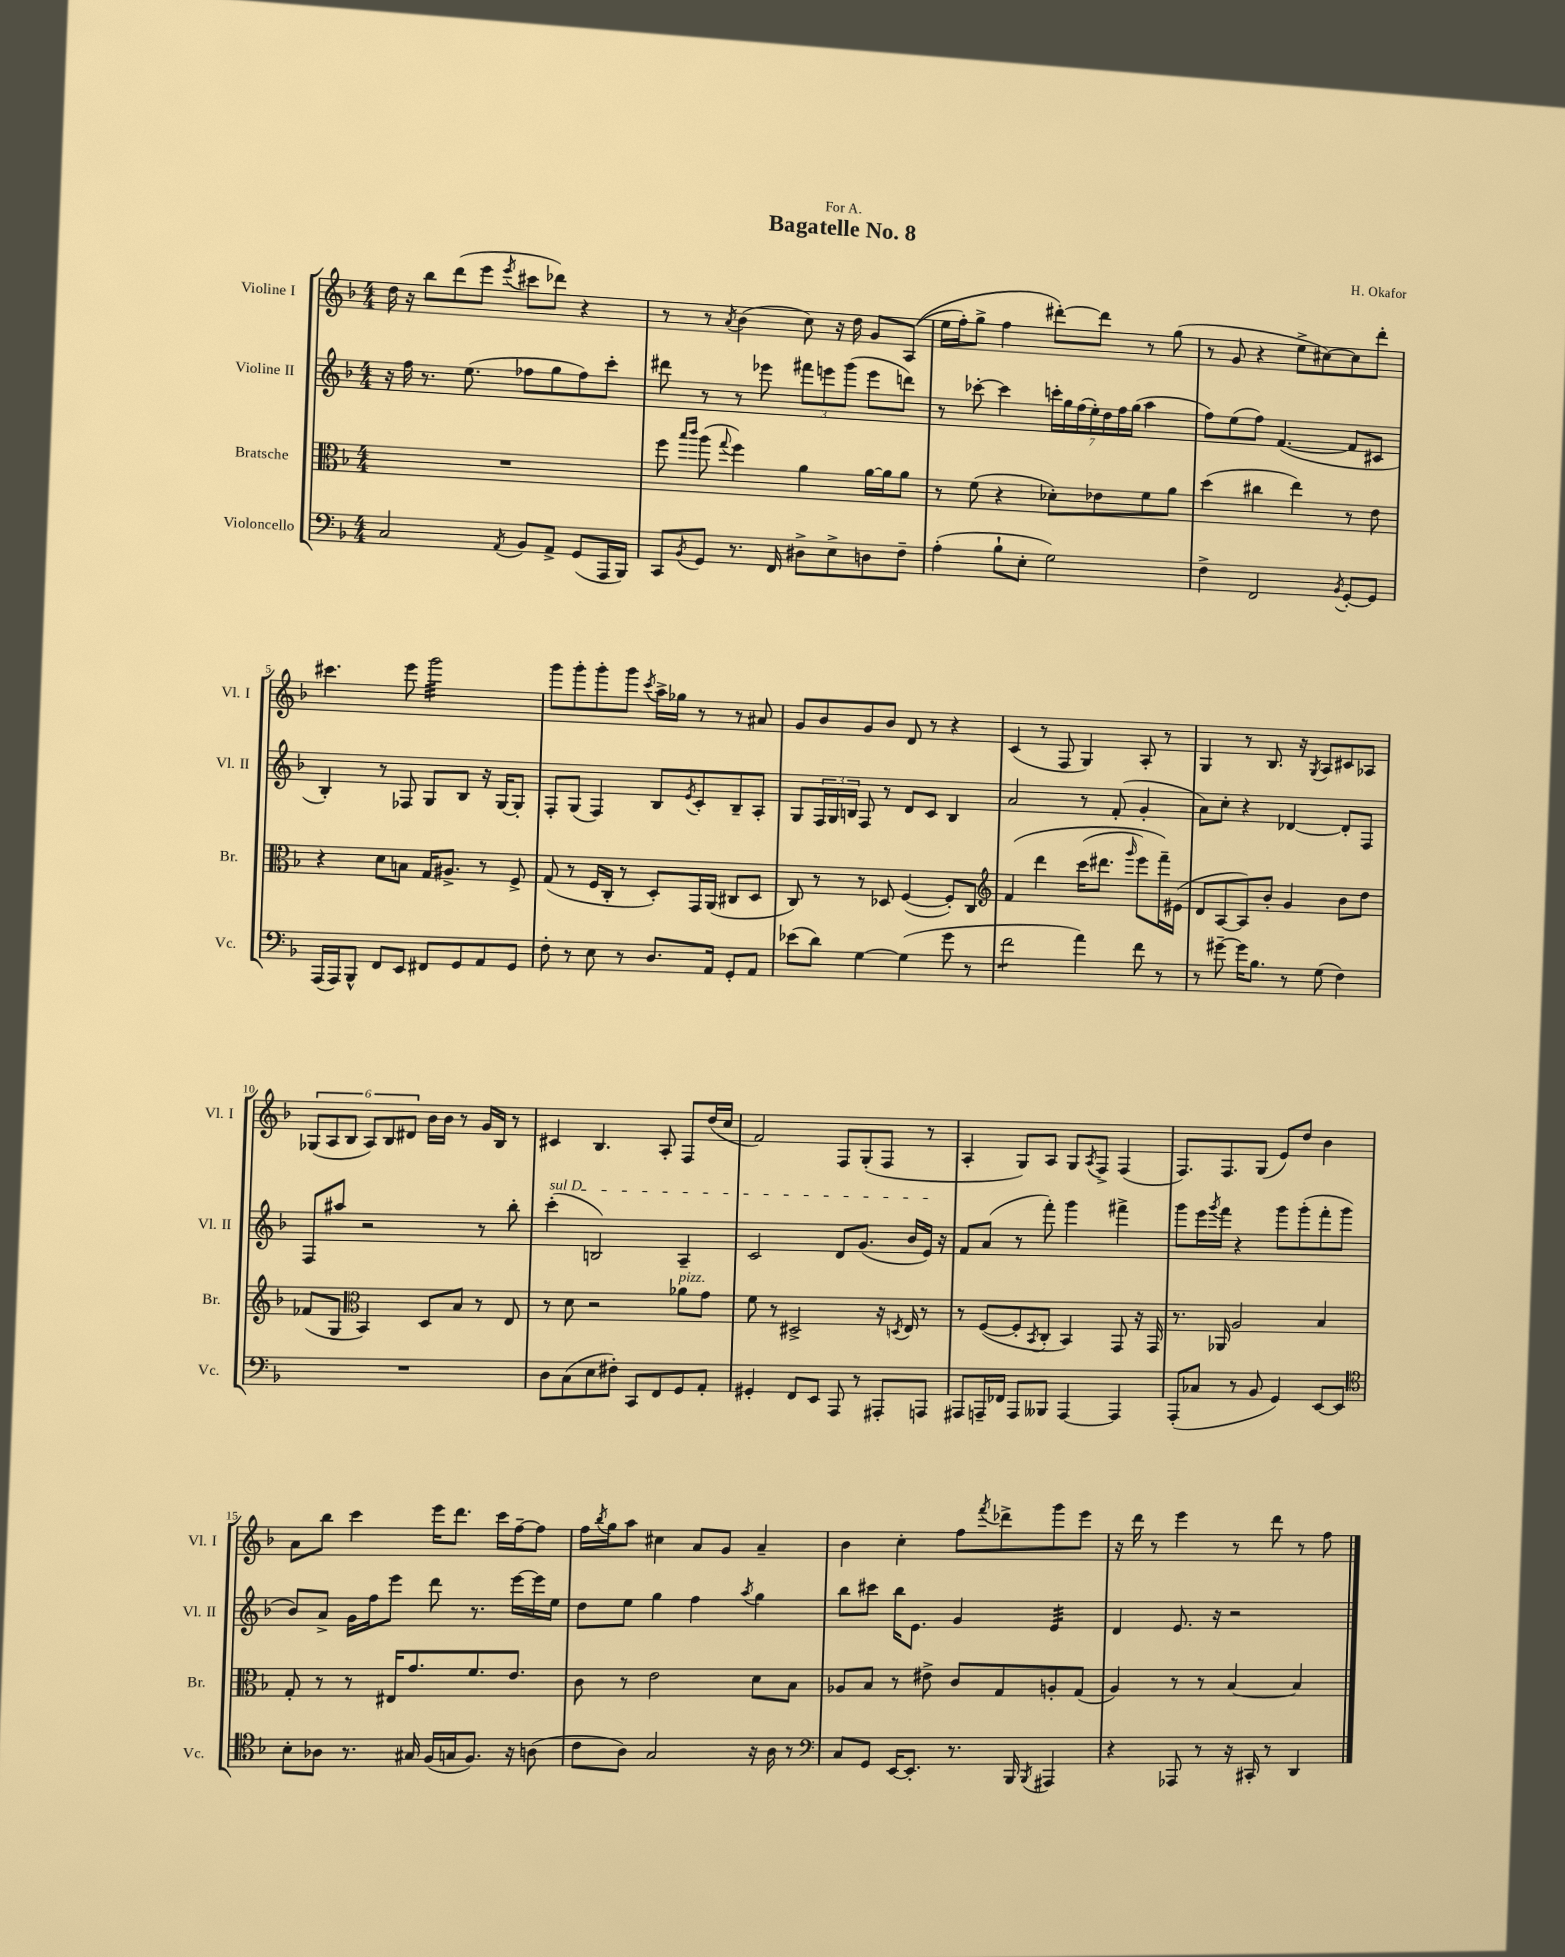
\header { title = "Bagatelle No. 8" composer = "H. Okafor" dedication = "For A." }
<<
\new StaffGroup <<
\new Staff = "s0" \with { instrumentName = "Violine I" shortInstrumentName = "Vl. I" } {
    \clef treble \key f \major \numericTimeSignature \time 4/4
    d''16 r16 bes''8 d'''8( e'''8 \acciaccatura { e'''8 } cis'''8 des'''8) r4 |
    r8 r8 \acciaccatura { a'8 } bes'4( c''8) r16 d''16 g'8 a8(\( |
    e''16 f''16-.) g''8-> f''4 dis'''8~-.\) dis'''8 r8 g''8( |
    r8 g'8 r4 e''8-> cis''8~) cis''8 d'''8-. |
    cis'''4. e'''8 g'''2:32 |
    g'''8 g'''8-. g'''8-. g'''8 \acciaccatura { c'''8 } a''16-> ges''16 r8 r8 ais'8 |
    g'8 bes'8 g'8 bes'8 d'8 r8 r4 |
    c'4( r8 f8 g4) a8-. r8 |
    g4 r8 bes8. r16 \acciaccatura { g8 } a8 cis'8 aes8 |
    \tuplet 6/4 { ges8( a8 bes8 a8) bes8 dis'8 } bes'16 bes'16 r8 g'16 bes16 r8 |
    cis'4 bes4. a8-. f8 d''16( c''16 |
    f'2) f8 g8-.( f8 r8 |
    a4-. g8) a8 g8 \acciaccatura { a8 } f8-> f4( |
    f8.) f8. g8( e'8) d''8 bes'4 |
    a'8 bes''8 c'''4 e'''16 d'''8. c'''16 f''16~-- f''8 |
    f''16 \acciaccatura { bes''8 } g''16 a''8 cis''4 a'8 g'8 a'4-- |
    bes'4 c''4-. f''8 \acciaccatura { f'''8 } des'''8-> g'''8 e'''8 |
    r16 d'''16 r8 e'''4 r8 d'''8 r8 f''8 \bar "|." |
}
\new Staff = "s1" \with { instrumentName = "Violine II" shortInstrumentName = "Vl. II" } {
    \clef treble \key f \major \numericTimeSignature \time 4/4
    r16 f''16 r8. e''8.( fes''8 g''8 fes''8) c'''8-. |
    dis'''8 r8 r8 ees'''8 \tuplet 3/2 { fis'''8 e'''8 g'''8( } e'''8 d'''8) |
    r8 ces'''8~-. ces'''4 \tuplet 7/4 { c'''16-. g''16 f''16( e''16-.) d''16 f''16 g''16( } a''4 |
    f''8) e''8( f''8) f'4.~( f'8 cis'8 |
    bes4-.) r8 fes8 g8 bes8 r16 g16~ g8-. |
    f8-. g8( f4) bes8 \acciaccatura { e'8 } c'8-. bes8-- a8-. |
    g8 \tuplet 3/2 { f16 g16 b16 } f8 r8 d'8 c'8 b4 |
    a'2 r8 f'8-.( g'4-. |
    a'8) c''8-. r4 des'4~ des'8-. f8 |
    f8 ais''8 r2 r8 bes''8-. |
    \once \override TextSpanner.bound-details.left.text = \markup { \italic "sul D" } c'''4-.\startTextSpan( b2) a4-- |
    c'2 d'8 g'8.( bes'16 e'16\stopTextSpan) r16 |
    f'8 a'8( r8 f'''8-.) g'''4 fis'''4-> |
    g'''8 e'''16 \acciaccatura { g'''8 } f'''16 r4 g'''8 g'''8-.( f'''8-. g'''8 |
    bes'8) a'8-> g'16 f''16 e'''8 d'''8 r8. e'''16~ e'''16 e''16 |
    d''8 e''8 g''4 f''4 \acciaccatura { a''8 } g''4 |
    bes''8 cis'''8 bes''16 e'8. g'4 e'4:32 |
    d'4 e'8. r16 r2 \bar "|." |
}
\new Staff = "s2" \with { instrumentName = "Bratsche" shortInstrumentName = "Br." } {
    \clef alto \key f \major \numericTimeSignature \time 4/4
    R1 |
    f''8 \grace { bes''16 c'''16 } a''8( \appoggiatura { g''8 } f''4) a'4 a'16~ a'16 a'8 |
    r8 f'8( r4 des'8-.) ees'8 f'8 a'8 |
    d''4( cis''4 e''4) r8 e'8 |
    r4 d'8 b8 g16 ais8.-> r8 f8-> |
    g8( r8 f16 c16-. r8 d8-.) g,16 a,16( cis8 d8 |
    c8) r8 r8 des8 f4~( f8-.) c8 |
    \clef treble f'4\( d'''4 c'''16( dis'''8. \grace { g'''16 } e'''8) f'''16--\) eis'16( |
    d'8 a8~ a8) bes'8-. g'4 bes'8 d''8 |
    fes'8( g8 \clef alto bes,4) d8 bes8 r8 e8 |
    r8 d'8 r2 aes'8^\markup { \italic "pizz." } g'8 |
    f'8 r8 dis2-> r16 \acciaccatura { d8 } e16 r8 |
    r8 f8~( f8-. \acciaccatura { bes,8 } c8-. bes,4) g,8 r16 g,16 |
    r8. aes,16 a2 bes4 |
    g8-. r8 r8 eis16 g'8. f'8. e'8. |
    c'8 r8 e'2 d'8 bes8 |
    aes8 bes8 r8 eis'8-> c'8 g8 a8-. g8( |
    a4) r8 r8 bes4~ bes4 \bar "|." |
}
\new Staff = "s3" \with { instrumentName = "Violoncello" shortInstrumentName = "Vc." } {
    \clef bass \key f \major \numericTimeSignature \time 4/4
    c2 \acciaccatura { a,8 } bes,8 a,8-> g,8( a,,16 bes,,16) |
    c,8 \acciaccatura { bes,8 } g,8 r8. f,16 dis8-> e8-> d8 f8-- |
    a4-.( bes8-! e8-. g2) |
    f4-> f,2 \acciaccatura { bes,8 } g,8~-. g,8 |
    a,,16( a,,16) bes,,8-^ f,8 e,8 fis,8 g,8 a,8 g,8 |
    f8-. r8 e8 r8 d8. a,16 g,8-. a,8 |
    ees'8( d'8) g4~ g4( g'8 r8 |
    f'2:8 a'4) f'8 r8 |
    r8 gis'8~-- gis'16 bes8. r8 g8( f4) |
    R1 |
    d8 c8( e8 fis8-.) c,8 f,8 g,8 a,8-. |
    gis,4-. f,8 e,8 a,,8 r8 ais,,8-. a,,8 |
    ais,,8 a,,16-- fes,16 a,,8 beses,,8 a,,4~ a,,4 |
    a,,8-.( ces8 r8 bes,8 g,4) e,8~ e,8 |
    \clef tenor bes8-. aes8 r8. gis16 f16( g16 f8.) r16 a8( |
    c'8 a8) g2 r16 a16 r8 |
    \clef bass c8 g,8 e,16~ e,8.-. r8. bes,,16 \acciaccatura { bes,,8 } ais,,4 |
    r4 aes,,8 r8 r16 cis,16-. r8 d,4 \bar "|." |
}
>>
>>
